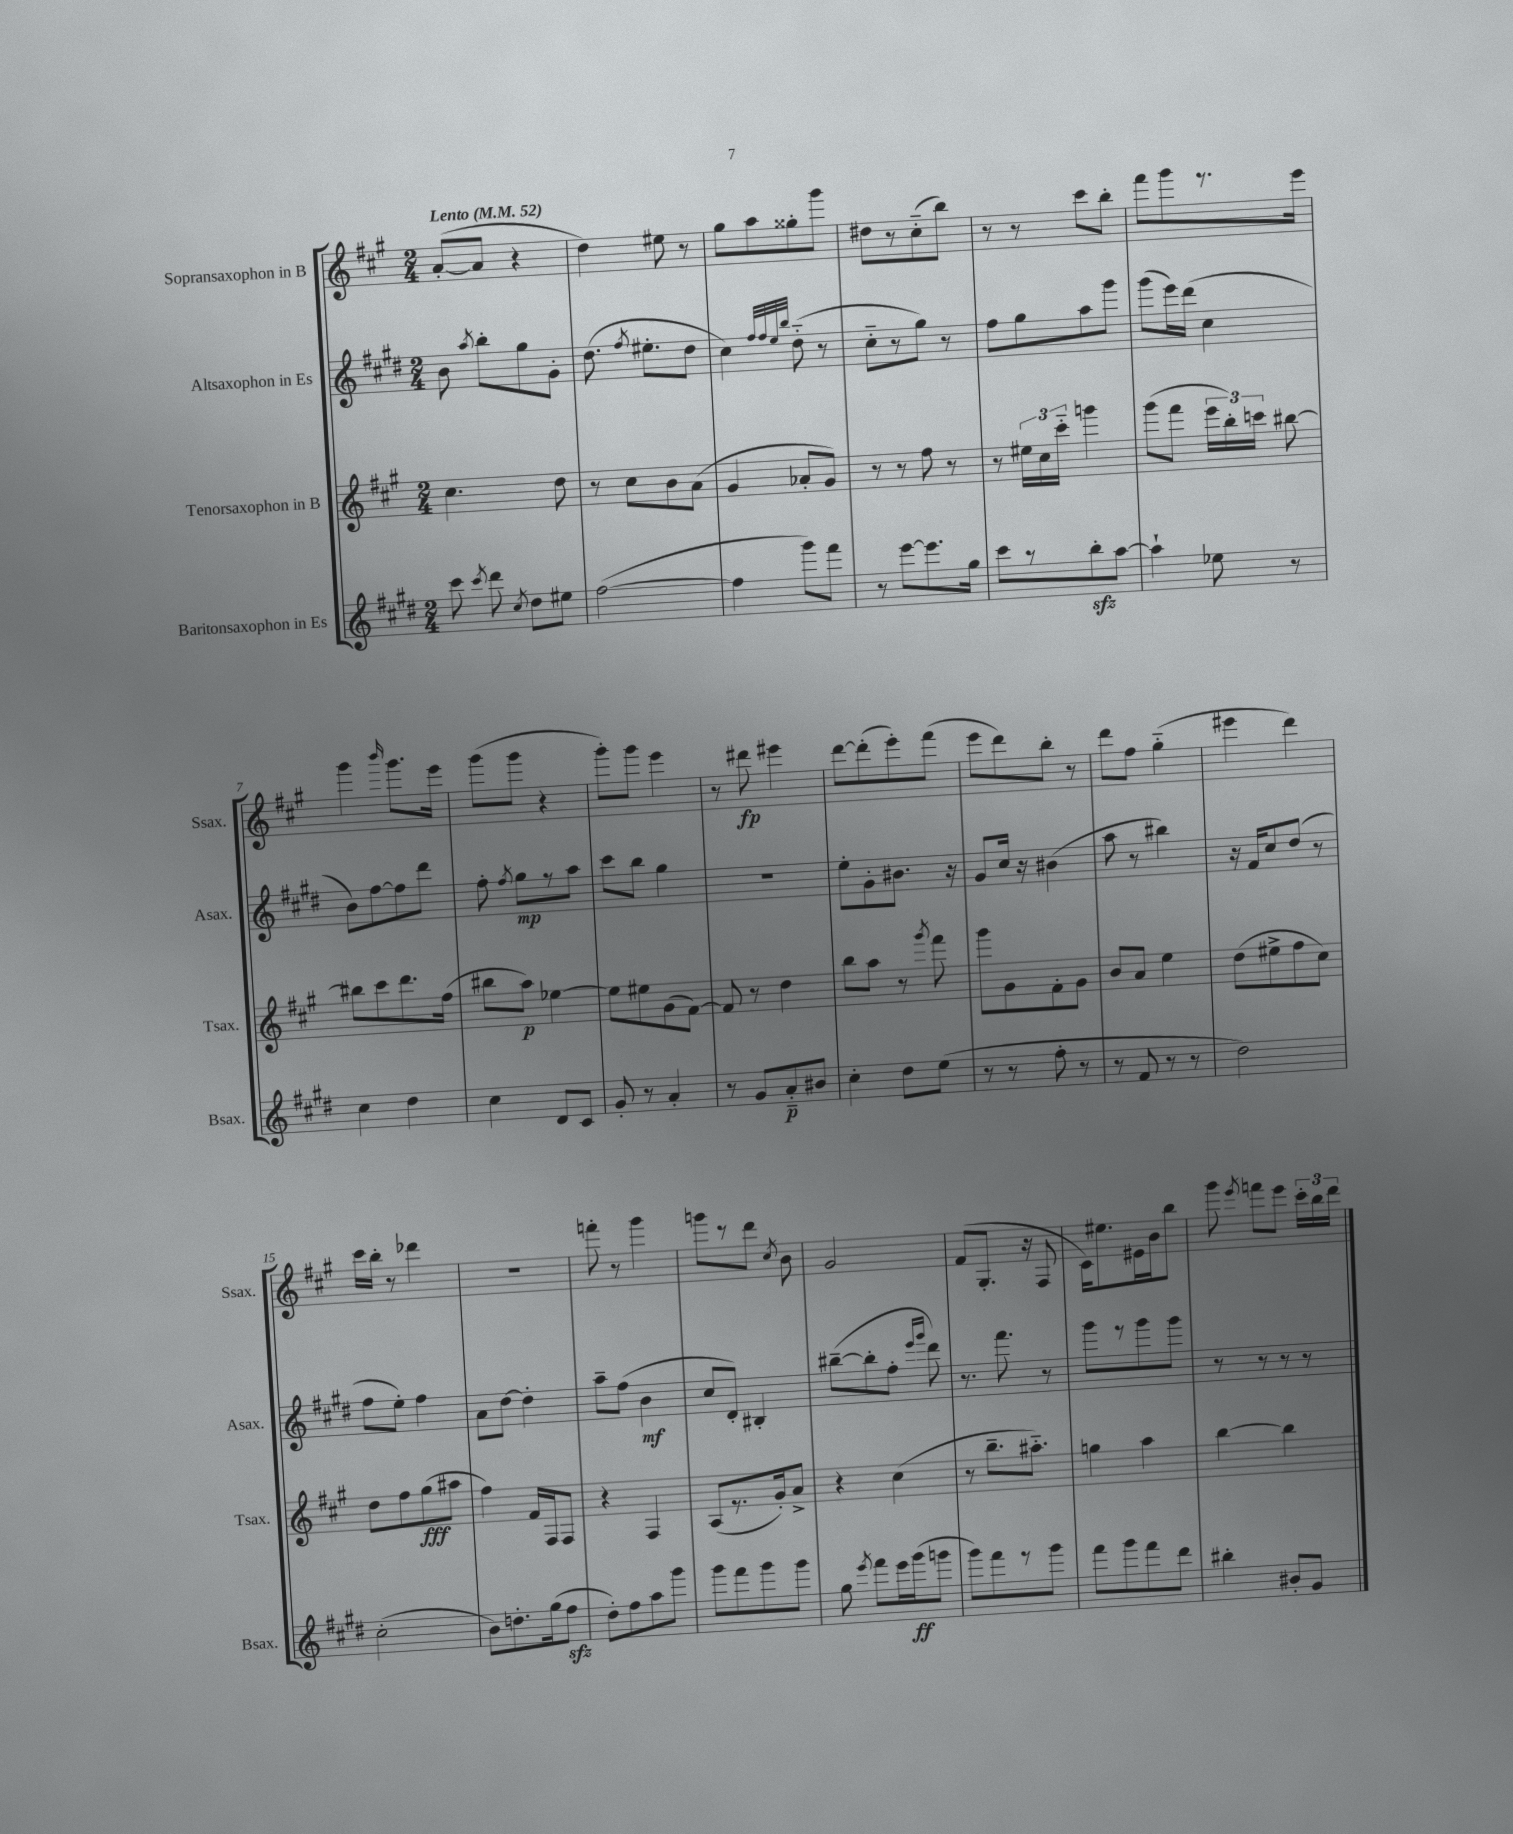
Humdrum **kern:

**kern	**kern	**kern	**kern
*staff4	*staff3	*staff2	*staff1
*clefG2	*clefG2	*clefG2	*clefG2
*k[f#c#g#d#]	*k[f#c#g#]	*k[f#c#g#d#]	*k[f#c#g#]
*M2/4	*M2/4	*M2/4	*M2/4
*MM52	*MM52	*MM52	*MM52
8ccc#	4.cc#	8b	([8a'
8qccc#	.	8qaa	.
8ddd#	.	8bb'	8a]
8qcc#	.	.	.
8dd#	.	8gg#	4r
8ee#	8dd	8g#'	.
=	=	=	=
([2ff#	8r	(8.dd#	4dd)
.	8cc#	.	.
.	.	8qff#	.
.	.	8.ee#'	.
.	8b	.	8ee#
.	(8a	8dd#	8r
=	=	=	=
4ff#]	4g#	4cc#)	8gg#
.	.	.	8aa
.	.	32qqff#	.
.	.	32qqff#	.
.	.	32qqee	.
.	.	32qqbb	.
8ggg#)	8a-'	(8dd#'~	8gg##'
8fff#	8g#)	8r	8ggg#
=	=	=	=
8r	8r	8cc#'~	8dd#
[8eee	8r	8r	8r
8.eee]	8ff#	8gg#)	(8cc#'~
.	8r	8r	8bb)
16gg#	.	.	.
=	=	=	=
8ccc#	8r	8ff#	8r
8r	24ee#	8gg#	8r
.	24cc#	.	.
.	24ccc#'~	.	.
8bb'	4ggg	8aa	8ccc#
[8aa	.	8ggg#	8bb'
=	=	=	=
4aa`]	(8ggg#	(8ggg#	8fff#
.	8fff#	16eee)	8ggg#
.	.	(16ddd#	.
8ee-	24eee	4cc#	8.r
.	24bb')	.	.
.	24ccc	.	.
8r	[8bb#	.	.
.	.	.	16eee
=	=	=	=
4cc#	8bb#]	8b)	4ggg#
.	8ccc#	[8ff#	.
.	.	.	16qqbbb
4dd#	8.ddd	8ff#]	8.ggg#
.	.	8ddd#	.
.	(16ff#	.	16eee
=	=	=	=
4cc#	8bb#	8ff#'	(8ggg#
.	.	8qff#	.
.	8aa)	8gg#	8ggg#
8d#	[4ee-	8r	4r
8c#	.	8aa	.
=	=	=	=
8g#'	8ee-]	8ccc#	8ggg#')
8r	8ee#	8bb	8ggg#
4a'	(8g#	4gg#	4eee
.	[8f#)	.	.
=	=	=	=
8r	8f#]	2r	8r
8g#	8r	.	8ddd#
8a'~	4dd	.	4eee#
8b#	.	.	.
=	=	=	=
4cc#'	8bb	8ee'	[8ddd
.	8aa	8g#'	(8ddd']
8dd#	8r	8.b#	8eee')
.	8qggg#	.	.
(8ee	8fff#	.	(8fff#
.	.	16r	.
=	=	=	=
8r	8ggg#	8g#	8eee
8r	8g#	16cc#	8ddd)
.	.	16r	.
8ff#'	8f#'	(4b#	8bb'
8r	8g#	.	8r
=	=	=	=
8r	8b	8aa	8ddd
8f#	8a	8r	8ff#
8r	4ee	4bb#)	(4gg#'~
8r	.	.	.
=	=	=	=
2dd#)	(8dd	16r	4eee#
.	.	16f#	.
.	8ee#^	8cc#	.
.	8ff#	(8dd#	4ddd)
.	8cc#)	8r	.
=	=	=	=
(2cc#'	8dd	8ff#	16ccc#
.	.	.	16bb'
.	8ff#	8ee')	8r
.	(8gg#	4ff#	4ddd-
.	8aa#	.	.
=	=	=	=
8b)	4ff#)	8a	2r
8.dd'	.	[8dd#	.
.	16f#	4dd#']	.
(16gg#	16F#	.	.
8ff#	8F#	.	.
=	=	=	=
8dd#')	4r	8aa~	8fff'
8ff#	.	(8ff#	8r
8aa	4F#	4b	4ggg#
8ggg#	.	.	.
=	=	=	=
8ggg#	(8A	8cc#	8ggg
8fff#	8.r	8d#')	8r
8ggg#	.	4B#'	8ddd
.	16g#')	.	.
.	.	.	8qcc#
8ggg#	8a^	.	8b
=	=	=	=
8gg#	4r	([8bb#~	2g#
8qeee	.	.	.
8fff#	.	8bb#']	.
16eee	(4cc#	8ff#'	.
(16ggg#	.	.	.
.	.	16qqeee	.
.	.	16qqggg#	.
8ggg	.	8ddd#)	.
=	=	=	=
8ggg#)	8r	8.r	(8f#
8fff#	8.bb~	.	8.G#'
.	.	8.fff#	.
8r	.	.	.
.	8.aa#'~)	.	16r
8ggg#	.	8r	8F#
=	=	=	=
8fff#	4gg	8ggg#	16c#)
.	.	.	8.ee#
8ggg#	.	8r	.
8fff#	4aa	8ggg#	16e#
.	.	.	16b
8ddd#	.	8ggg#	8bb
=	=	=	=
4bb#'	[4bb	8r	8ggg#
.	.	.	8qeee
.	.	8r	8fff
8b#'	4bb]	8r	8eee
8g#	.	8r	24ccc#'
.	.	.	24bb
.	.	.	24ddd
==	==	==	==
*-	*-	*-	*-
